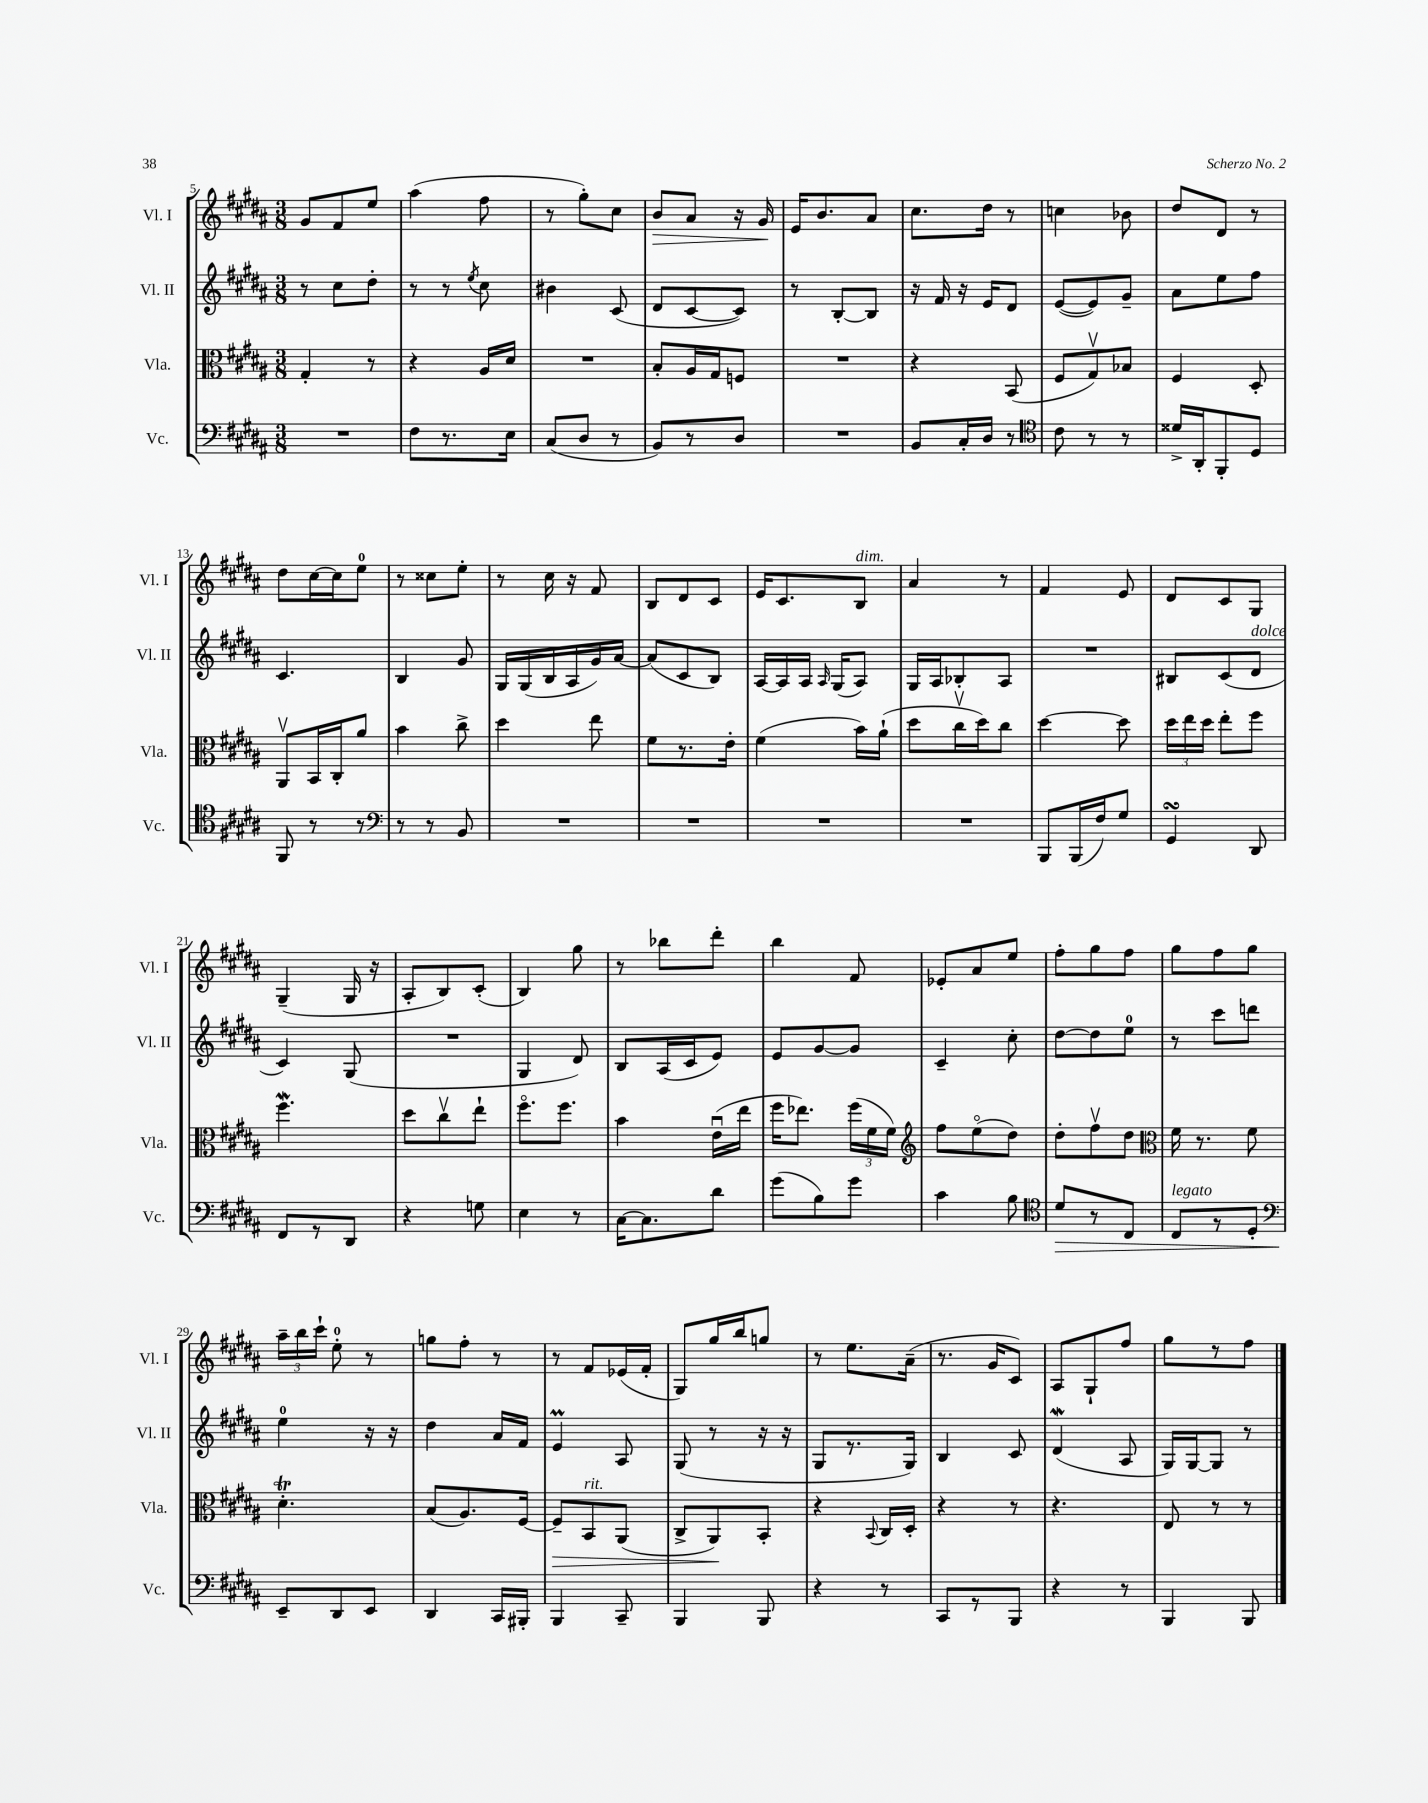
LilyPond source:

<<
\new StaffGroup <<
\new Staff = "s0" \with { instrumentName = "Vl. I" shortInstrumentName = "Vl. I" } {
    \clef treble \key b \major \numericTimeSignature \time 3/8
    \autoBeamOff gis'8[ fis'8 e''8] |
    ais''4( fis''8 |
    r8 gis''8[-.) cis''8] |
    b'8[\> ais'8] r16 gis'16\! |
    e'16[ b'8. ais'8] |
    cis''8.[ dis''16] r8 |
    c''4 bes'8 |
    dis''8[ dis'8] r8 |
    dis''8[ cis''16~ cis''16 e''8]-0 |
    r8 cisis''8[ e''8]-. |
    r8 cis''16 r16 fis'8 |
    b8[ dis'8 cis'8] |
    e'16[ cis'8. b8]^\markup { \italic "dim." } |
    ais'4 r8 |
    fis'4 e'8 |
    dis'8[ cis'8 gis8] |
    gis4--( gis16 r16 |
    ais8[-. b8) cis'8]-.( |
    b4) gis''8 |
    r8 bes''8[ dis'''8]-. |
    b''4 fis'8 |
    ees'8[-. ais'8 e''8] |
    fis''8[-. gis''8 fis''8] |
    gis''8[ fis''8 gis''8] |
    \tuplet 3/2 { ais''16[-- b''16 cis'''16]-! } e''8-0-. r8 |
    g''8[ fis''8]-. r8 |
    r8 fis'8[ ees'16( fis'16]-. |
    gis8[) gis''16 b''16 g''8] |
    r8 e''8.[ ais'16]--( |
    r8. gis'16[ cis'8]) |
    ais8[ gis8-! fis''8] |
    gis''8[ r8 fis''8] \bar "|." |
}
\new Staff = "s1" \with { instrumentName = "Vl. II" shortInstrumentName = "Vl. II" } {
    \clef treble \key b \major \numericTimeSignature \time 3/8
    \autoBeamOff r8 cis''8[ dis''8]-. |
    r8 r8 \acciaccatura { e''8 } cis''8 |
    bis'4 cis'8( |
    dis'8[ cis'8~ cis'8]) |
    r8 b8[~-. b8] |
    r16 fis'16 r16 e'16[ dis'8] |
    e'8[~( e'8) gis'8]-- |
    ais'8[ e''8 fis''8] |
    cis'4. |
    b4 gis'8 |
    gis16[ gis16( b16 ais16 gis'16) ais'16]~ |
    ais'8[( cis'8 b8]) |
    ais16[~ ais16 ais16] \grace { ais16 } gis16[( ais8]) |
    gis16[ ais16 bes8-. ais8] |
    R4. |
    bis8[ cis'8( dis'8]^\markup { \italic "dolce" } |
    cis'4) gis8( |
    R4. |
    gis4 dis'8) |
    b8[ ais16( cis'16 e'8]) |
    e'8[ gis'8~ gis'8] |
    cis'4-- cis''8-. |
    dis''8[~ dis''8 e''8]-0 |
    r8 cis'''8[ d'''8] |
    e''4-0 r16 r16 |
    dis''4 ais'16[ fis'16] |
    e'4\prall ais8 |
    gis8( r8 r16 r16 |
    gis8[ r8. gis16]) |
    b4 cis'8 |
    dis'4\mordent( ais8 |
    gis16[) gis16~ gis8] r8 \bar "|." |
}
\new Staff = "s2" \with { instrumentName = "Vla." shortInstrumentName = "Vla." } {
    \clef alto \key b \major \numericTimeSignature \time 3/8
    \autoBeamOff gis4-. r8 |
    r4 ais16[ dis'16] |
    R4. |
    b8[-. ais16 gis16 f8] |
    R4. |
    r4 b,8( |
    fis8[ gis8\upbow) bes8] |
    fis4 dis8-. |
    ais,8[\upbow b,16 cis16-. ais'8] |
    b'4 cis''8-> |
    dis''4 e''8 |
    fis'8[ r8. e'16]-. |
    fis'4( b'16[) ais'16]-!( |
    dis''8[ cis''16\upbow dis''16) cis''8] |
    dis''4~ dis''8 |
    \tuplet 3/2 { dis''16[ e''16 dis''16] } e''8[-. fis''8] |
    fis''4.\mordent |
    dis''8[ cis''8\upbow e''8]-! |
    fis''8.[\flageolet fis''8.] |
    b'4 e'16[\downbow( e''16] |
    fis''16[ ees''8.]) \tuplet 3/2 { fis''16[( fis'16 fis'16]) } |
    \clef treble fis''8[ e''8\flageolet( dis''8]) |
    dis''8[-. fis''8\upbow dis''8] |
    \clef alto fis'16 r8. fis'8 |
    dis'4.-.\trill |
    b8[( ais8.) fis16]~ |
    fis8[--\> b,8^\markup { \italic "rit." } ais,8]( |
    cis8[-> ais,8\!) b,8]-. |
    r4 \appoggiatura { b,8 } cis16[ dis16]-. |
    r4 r8 |
    r4. |
    e8 r8 r8 \bar "|." |
}
\new Staff = "s3" \with { instrumentName = "Vc." shortInstrumentName = "Vc." } {
    \clef bass \key b \major \numericTimeSignature \time 3/8
    \autoBeamOff R4. |
    fis8[ r8. e16] |
    cis8[( dis8] r8 |
    b,8[) r8 dis8] |
    R4. |
    b,8[ cis16-. dis16] r8 |
    \clef tenor cis'8 r8 r8 |
    disis'16[-> ais,16-. fis,8-. dis8] |
    fis,8 r8 r8 |
    \clef bass r8 r8 b,8 |
    R4. |
    R4. |
    R4. |
    R4. |
    b,,8[ b,,16( fis16) gis8] |
    gis,4\turn dis,8 |
    fis,8[ r8 dis,8] |
    r4 g8 |
    e4 r8 |
    cis16[~ cis8. dis'8] |
    gis'8[( b8) gis'8] |
    cis'4 b8 |
    \clef tenor dis'8[\> r8 cis8] |
    cis8[^\markup { \italic "legato" } r8 dis8]-. |
    \clef bass e,8[--\! dis,8 e,8] |
    dis,4 cis,16[ bis,,16]-. |
    b,,4 cis,8-- |
    b,,4 b,,8 |
    r4 r8 |
    cis,8[ r8 b,,8] |
    r4 r8 |
    b,,4 b,,8 \bar "|." |
}
>>
>>
\layout { \context { \Score currentBarNumber = #5 } }
